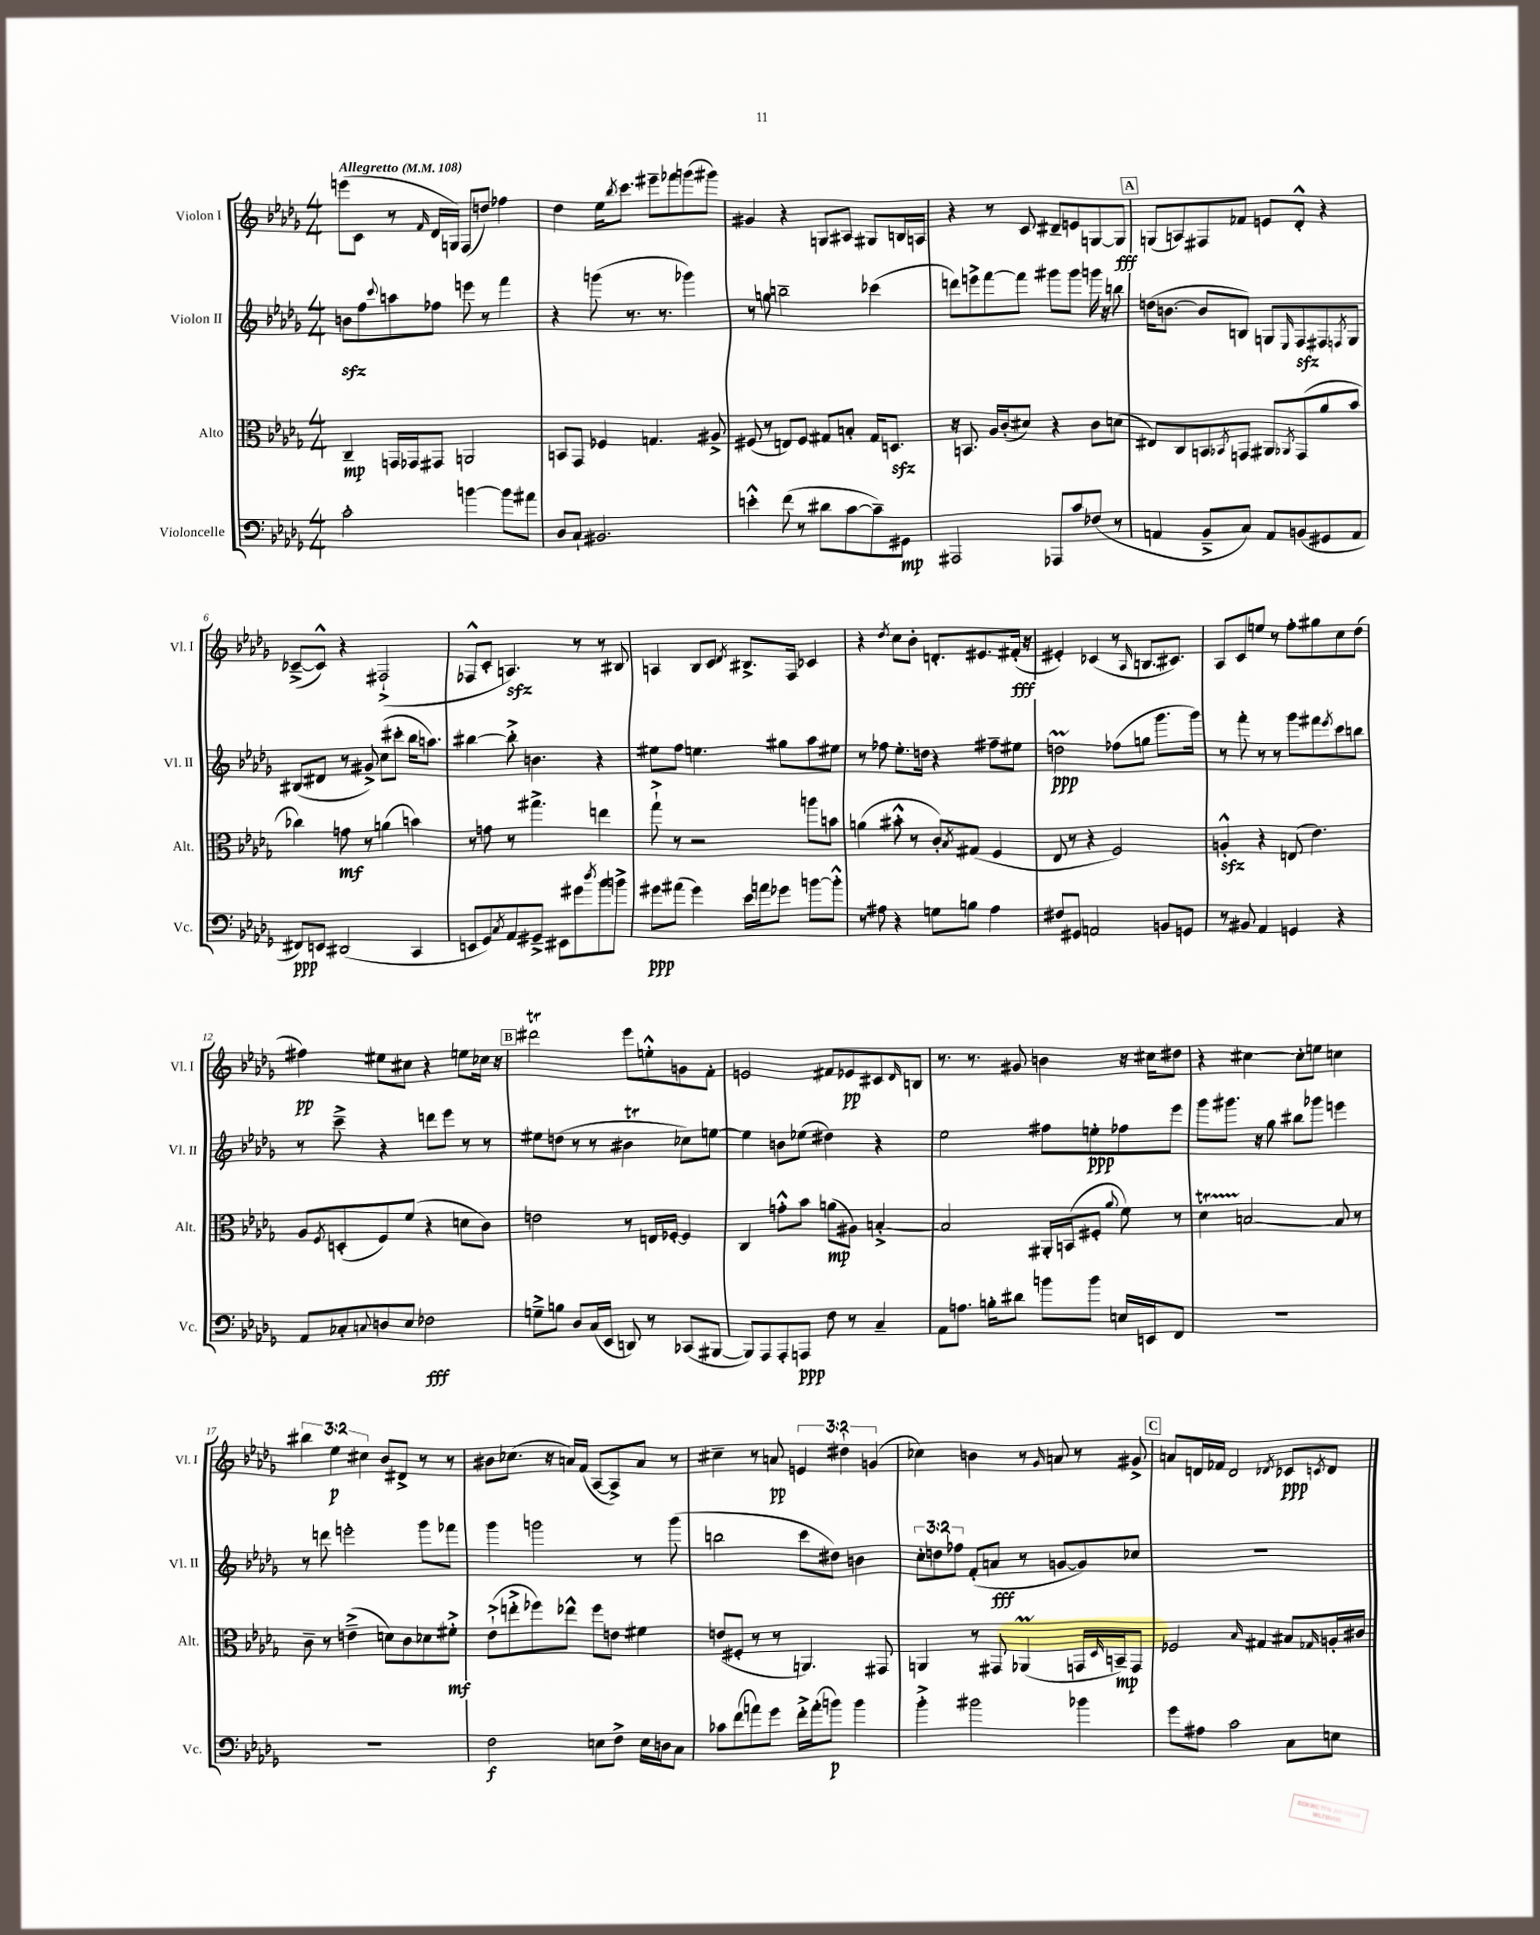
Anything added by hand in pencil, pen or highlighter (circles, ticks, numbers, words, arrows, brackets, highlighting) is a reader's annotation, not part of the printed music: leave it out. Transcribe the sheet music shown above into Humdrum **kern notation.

**kern	**dynam	**kern	**dynam	**kern	**dynam	**kern	**dynam
*part4	*part4	*part3	*part3	*part2	*part2	*part1	*part1
*staff4	*staff4	*staff3	*staff3	*staff2	*staff2	*staff1	*staff1
*I"Violoncelle	*	*I"Alto	*	*I"Violon II	*	*I"Violon I	*
*I'Vc.	*	*I'Alt.	*	*I'Vl. II	*	*I'Vl. I	*
*clefF4	*	*clefC3	*	*clefG2	*	*clefG2	*
*k[b-e-a-d-g-]	*	*k[b-e-a-d-g-]	*	*k[b-e-a-d-g-]	*	*k[b-e-a-d-g-]	*
*M4/4	*	*M4/4	*	*M4/4	*	*M4/4	*
*MM108	*	*MM108	*	*MM108	*	*MM108	*
=1	=1	=1	=1	=1	=1	=1	=1
!	!	!	!	!	!	!LO:TX:a:B:t=Allegretto	!
2c'\	.	4C~/	mp	8bnzz\L	.	(8eeen\L	.
.	.	.	.	8ff\	.	8c\J	.
.	.	.	.	8qqccc/	.	.	.
.	.	16GGn/LL	.	8aan\	.	8r	.
.	.	16GG-X/J	.	.	.	.	.
.	.	.	.	.	.	16qqf/	.
.	.	8GG#X/J	.	8ff-X\J	.	16d-/LL	.
.	.	.	.	.	.	16Gn/JJ)	.
[4bn\	.	2AAn/	.	8eeen\	.	(8F/L	.
.	.	.	.	8r	.	8ddn/J)	.
8b\L]	.	.	.	4fff\	.	4ff-X\	.
8a#X\J	.	.	.	.	.	.	.
=2	=2	=2	=2	=2	=2	=2	=2
8D-/L	.	8BBn/L	.	4r	.	4dd-\	.
8C`/J	.	8GG-/J	.	.	.	.	.
2.BB#X/	.	4F-X/	.	(8gggn\	.	16ee-\KL	.
.	.	.	.	.	.	8qbb-/	.
.	.	.	.	.	.	8.ccc\J	.
.	.	.	.	8.r	.	.	.
.	.	4.Gn/	.	.	.	8eee#X~\L	.
.	.	.	.	8.r	.	.	.
.	.	.	.	.	.	8fff-X\	.
.	.	.	.	4ggg-X\)	.	(8gggn\	.
.	.	8A#X^/	.	.	.	8ggg#X\J)	.
=3	=3	=3	=3	=3	=3	=3	=3
4en'^^\	.	(8F#X/	.	8r	.	4g#X/	.
.	.	8r	.	8ggn\	.	.	.
(8f\	.	8En/L)	.	2bbn~\	.	4r	.
8r	.	8F#/J	.	.	.	.	.
8d#X\L	.	8G#X/L	.	.	.	8Gn/L	.
[8c\	.	8Bn'/J	.	.	.	8A#X/J	.
8c~\])	.	16G#/KL	.	(4ccc-X\	.	8G#X/L	.
.	.	8.Dnzz/J	.	.	.	.	.
8GG#X\J	mp	.	.	.	.	16Bn/L	.
.	.	.	.	.	.	16An/JJ	.
=4	=4	=4	=4	=4	=4	=4	=4
2AAA#X/	.	16r	.	8dddn\L)	.	4r	.
.	.	8.BBn/	.	.	.	.	.
.	.	.	.	8eeen^\	.	.	.
.	.	16A-/LL	.	[8fff\	.	8r	.
.	.	(16c'/J	.	.	.	.	.
.	.	8d#X/J)	.	8fff\J]	.	8c/	.
8AAA-X/L	.	4r	.	8ggg#X\L	.	8d#X~/L	.
8c/	.	.	.	8ggg#\J	.	8en/	.
(8F-X/J	.	8c\L	.	16gggn\	.	[8Gn/	.
.	.	.	.	16r	.	.	.
8r	.	(8dn\J	.	8bbn\	.	8G/J]	fff
!!LO:REH:place=s1:t=A
=5	=5	=5	=5	=5	=5	=5	=5
4AAn/	.	8E#X/L)	.	(16ddn\KL	.	(8Gn/L	.
.	.	.	.	[8.bn\J	.	.	.
.	.	8C/	.	.	.	8An/)	.
8BB-~^/L	.	8BBn/	.	8b/L]	.	8F#X/	.
.	.	8qBB-X/	.	.	.	.	.
8C/J)	.	8GGn/J	.	8Bn/J)	.	8f-X/J	.
8AA/L	.	8AA#X/L	.	8Gn/L	.	8en/L	.
.	.	8qAA-X/	.	16qqE-/	.	.	.
(8BBn/	.	(8GG/	.	8Fzz/	.	8d-'^^/J	.
8GG#X/	.	8a-/	.	8F#X/	.	4r	.
.	.	.	.	8qFn/	.	.	.
8AA/J	.	8b-/J	.	8G/J	.	.	.
!!LO:LB:g=z
=6	=6	=6	=6	=6	=6	=6	=6
8FF#X/L)	ppp	4cc-X\)	.	(8B#X/L	.	([8c-X~^/L	.
8EEn/J	.	.	.	8d#X/J	.	8c-^^/J])	.
(2DD#X/	.	8gn\	mf	8r	.	4r	.
.	.	8r	.	8g#X^/)	.	.	.
.	.	(4an\	.	(8cc\L	.	(2F#X`^/	.
.	.	.	.	8ccc#X'\J	.	.	.
4CC/	.	4bn\)	.	16bb-\KL	.	.	.
.	.	.	.	8.aan\J)	.	.	.
=7	=7	=7	=7	=7	=7	=7	=7
8EEn/L	.	8r	.	[4bb#X\	.	8F-X^^/L	.
8GG-/)	.	8gn\	.	.	.	8c'/J	.
8qC/	.	.	.	.	.	.	.
8AA-/	.	8r	.	8bb#'^\]	.	4.Anzz/)	.
8GG#X~^/J	.	4.gg#X^\	.	4.bn\	.	.	.
8EE#X\L	.	.	.	.	.	.	.
8g#X\	.	.	.	.	.	8r	.
8qdd-/	.	.	.	.	.	.	.
8b-\	.	4een\	.	4r	.	8r	.
8bn^\J	.	.	.	.	.	8B#X/	.
=8	=8	=8	=8	=8	=8	=8	=8
8g#X\L	ppp	8gg-`^\	.	8ee#X\L	.	4An/	.
(8a#X\J	.	8r	.	8ff\J	.	.	.
4g#\)	.	2r	.	4.een\	.	8B-/L	.
.	.	.	.	.	.	8c/J	.
.	.	.	.	.	.	8qd-/	.
16e-\LL	.	.	.	.	.	8.B#X^/L	.
16an\J	.	.	.	.	.	.	.
8g-X\J	.	.	.	8gg#X\L	.	.	.
.	.	.	.	.	.	16F/Jk	.
[8bn\L	.	8aan\L	.	8aa-\	.	4c-X/	.
8b'^^\J]	.	8bn\J	.	8ee#X\J	.	.	.
=9	=9	=9	=9	=9	=9	=9	=9
8r	.	(4an\	.	8r	.	4r	.
8A#X\	.	.	.	8ff-X\	.	.	.
.	.	.	.	.	.	8qdd-/	.
4r	.	8b#X'^^\	.	8.ee-'\L	.	8cc\L	.
.	.	8r	.	.	.	8b-'\J	.
.	.	.	.	16ddn\Jk	.	.	.
8Gn\L	.	8c'/L)	.	4r	.	8.dn'/L	.
.	.	8qB-/	.	.	.	.	.
8Bn\J	.	(8G#X/J	.	.	.	.	.
.	.	.	.	.	.	8.e#X/	.
4A#\	.	4F/	.	8ff#X~\L	.	.	.
.	.	.	.	8ee#X\J	.	(16f#X'/Jk	fff
.	.	.	.	.	.	16r	.
=10	=10	=10	=10	=10	=10	=10	=10
8F#X/L	.	8E-/	.	2ddnm\	ppp	4e#X'/)	.
8GG#X/J	.	8r	.	.	.	.	.
2AAn/	.	4r	.	.	.	(4c-X/	.
.	.	2F/)	.	(8ff-X\L	.	8r	.
.	.	.	.	.	.	16qqA-/	.
.	.	.	.	8ggn\J	.	8.Bn/L	.
8BBn/L	.	.	.	8.ggg-\L	.	.	.
.	.	.	.	.	.	8.c#X/J)	.
8GGn/J	.	.	.	.	.	.	.
.	.	.	.	16ggg-\Jk)	.	.	.
=11	=11	=11	=11	=11	=11	=11	=11
8r	.	4Anzz'^^/	.	8r	.	8A-/L	.
8BB#X/	.	.	.	8fff'\	.	8c/	.
4AA-/	.	4r	.	8r	.	8een/J	.
.	.	.	.	8r	.	8r	.
4GGn/	.	(8En/	.	8ggg-\L	.	8ff'\L	.
.	.	4.e-\)	.	8fff#X\	.	8gg#X\	.
.	.	.	.	8qeee-/	.	.	.
4r	.	.	.	8ccc\	.	8cc\	.
.	.	.	.	8bbn\J	.	(8dd-\J	.
!!LO:LB:g=z
=12	=12	=12	=12	=12	=12	=12	=12
8AA-/L	.	8A-/L	.	8r	.	4ff#X\)	pp
.	.	8qF/	.	.	.	.	.
8C-X'/	.	(8Dn'/	.	8ccc~^\	.	.	.
8qqCn/	.	.	.	.	.	.	.
8Dn/	.	8F/)	.	4r	.	8ee#X\L	.
8E-/J	.	(8f/J	.	.	.	8cc#X\J	.
2F-X\	fff	4r	.	8dddn\L	.	4r	.
.	.	.	.	8eee-\J	.	.	.
.	.	8dn\L	.	8r	.	8een\L	.
.	.	8c\J)	.	8r	.	16cc-X\Jk	.
.	.	.	.	.	.	16r	.
!!LO:REH:place=s1:t=B
=13	=13	=13	=13	=13	=13	=13	=13
8Gn~^\L	.	2en\	.	8ee#X\L	.	2ddd#Xt\	.
8Bn\J	.	.	.	(8ddn\J	.	.	.
8D-/L	.	.	.	8r	.	.	.
(16C/L	.	.	.	8r	.	.	.
16EE-/JJ	.	.	.	.	.	.	.
8DDn/)	.	8r	.	4b#Xt\	.	8eee-\L	.
8r	.	16En/LL	.	.	.	8een'^^\	.
.	.	[16F-X'/JJ	.	.	.	.	.
(8CC-X/L	.	4F-/]	.	8cc-X\L)	.	8gn\	.
[8BBB#X/J	.	.	.	[8een\J	.	8f'\J	.
=14	=14	=14	=14	=14	=14	=14	=14
8BBB#/L])	.	4C/	.	4ee\]	.	2en/	.
8AAA-/	.	.	.	.	.	.	.
8AAA-'/	.	8gn'^^\L	.	8bn\L	.	.	.
8AAAn/J	ppp	8b-\J	.	(8ee-X\J	.	.	.
8F\	.	(8an\L	mp	4dd#X\)	.	8f#X/L	.
8r	.	8A#X\J)	.	.	.	8e-X/	pp
4C~/	.	[4Bn'^/	.	4r	.	8c#X/	.
.	.	.	.	.	.	16qqd-/	.
.	.	.	.	.	.	8Bn/J	.
=15	=15	=15	=15	=15	=15	=15	=15
8AA-\L	.	2B/]	.	2ee-\	.	8.r	.
8.An\J	.	.	.	.	.	.	.
.	.	.	.	.	.	8.r	.
16Bn'\KL	.	.	.	.	.	.	.
8d#X\J	.	.	.	.	.	8g#X/	.
8bn\L	.	16AA#X'/LL	.	8ff#X\L	.	4bn\	.
.	.	(16BBn/J	.	.	.	.	.
8b\J	.	8F#X'/J	.	8een'\	ppp	.	.
.	.	8qqa-/	.	.	.	.	.
16En/LL	.	8f\)	.	8ff-X\	.	16r	.
16EEn/J	.	.	.	.	.	16cc#X\KL	.
8FF/J	.	8r	.	8eee-\J	.	8dd#X\J	.
=16	=16	=16	=16	=16	=16	=16	=16
1r	.	4d-T\	.	8ggg-\L	.	4r	.
.	.	.	.	8.ggg#X\J	.	.	.
.	.	[2Bn/	.	.	.	[4cc#X\	.
.	.	.	.	16r	.	.	.
.	.	.	.	8gg-\	.	.	.
.	.	.	.	8bb#X\L	.	8cc#'\L]	.
.	.	.	.	8ggg-X\J	.	8een\J	.
.	.	8B/]	.	4eeen\	.	4ccn\	.
.	.	8r	.	.	.	.	.
!!LO:LB:g=z
=17	=17	=17	=17	=17	=17	=17	=17
1r	.	8c~\	.	8r	.	6bb#X\	.
.	.	8r	.	8dddn\	.	.	.
.	.	.	.	.	.	6ee-\	p
.	.	(4en~^\	.	2eeen'\	.	.	.
.	.	.	.	.	.	6cc#X\	.
.	.	8dn\L)	.	.	.	8b-/L	.
.	.	8c\	.	.	.	8d#X^/J	.
.	.	8d-X\	.	8ggg-\L	.	8r	.
.	.	8f#X'^\J	mf	8fff-X\J	.	8r	.
=18	=18	=18	=18	=18	=18	=18	=18
2F\	f	(8e-`^\L	.	4ggg-\	.	8b#X\L	.
.	.	8een'^\	.	.	.	(8.cc-X\J	.
.	.	8ff-X\)	.	2gggn\	.	.	.
.	.	.	.	.	.	16r	.
.	.	8ee-X^^\J	.	.	.	16an/LL)	.
.	.	.	.	.	.	(16f/JJ	.
8En\L	.	8ff-\L	.	.	.	[8A-/L	.
8F^\J	.	8en\J	.	.	.	8A-^/])	.
16E\LL	.	4f#X\	.	8r	.	8a/J	.
16Dn\J	.	.	.	.	.	.	.
8C\J	.	.	.	(8ggg\	.	8r	.
=19	=19	=19	=19	=19	=19	=19	=19
8c-X\L	.	(8en/L	.	2bbn\	.	4cc#X~\	.
(8f\	.	8F#X'/J	.	.	.	.	.
8an\)	.	8r	.	.	.	8r	.
8g-\J	.	8r	.	.	.	8an/	pp
16f'^\LL	.	4.AAn/)	.	8ccc\L	.	6en/	.
(16a'\J	.	.	.	.	.	.	.
8bn\J)	p	.	.	8dd#X\J)	.	.	.
.	.	.	.	.	.	6dd#X`\	.
4b\	.	.	.	4bn\	.	.	.
.	.	.	.	.	.	(6gn/	.
.	.	8GG#X/	.	.	.	.	.
=20	=20	=20	=20	=20	=20	=20	=20
4b-'^\	.	4AAn/	.	12cc'\L	.	4cc-X\)	.
.	.	.	.	12ddn\	.	.	.
.	.	.	.	12ff-X\J	.	.	.
2b#X\	.	8r	.	(8f'/L	.	4bn\	.
.	.	8GG#X/	.	8an/J	fff	.	.
.	.	(4AA-XM/	.	8r	.	8r	.
.	.	.	.	.	.	16qqg-/	.
.	.	.	.	[8gn/L	.	8an/	.
4b-X\	.	16GGn/LL	.	8g/])	.	8r	.
.	.	16qqD-/	.	.	.	.	.
.	.	16BBn~/J)	mp	.	.	.	.
.	.	8GG/J	.	8cc-X/J	.	8g#X^/	.
!!LO:REH:place=s1:t=C
=21	=21	=21	=21	=21	=21	=21	=21
8g-\L	.	2F-X/	.	1r	.	8an/L	.
8A#X\J	.	.	.	.	.	16dn/L	.
.	.	.	.	.	.	16f-X/JJ	.
2c\	.	.	.	.	.	2d/	.
.	.	16qqB-/	.	.	.	.	.
.	.	4G#X/	.	.	.	.	.
.	.	.	.	.	.	8qd-X/	.
8C\L	.	8B#X/L	.	.	.	8c-X/L	ppp
.	.	16qqG-X/	.	.	.	8qcn/	.
8En\J	.	16An'/L	.	.	.	8d-/J	.
.	.	16c#X/JJ	.	.	.	.	.
==	==	==	==	==	==	==	==
*-	*-	*-	*-	*-	*-	*-	*-
